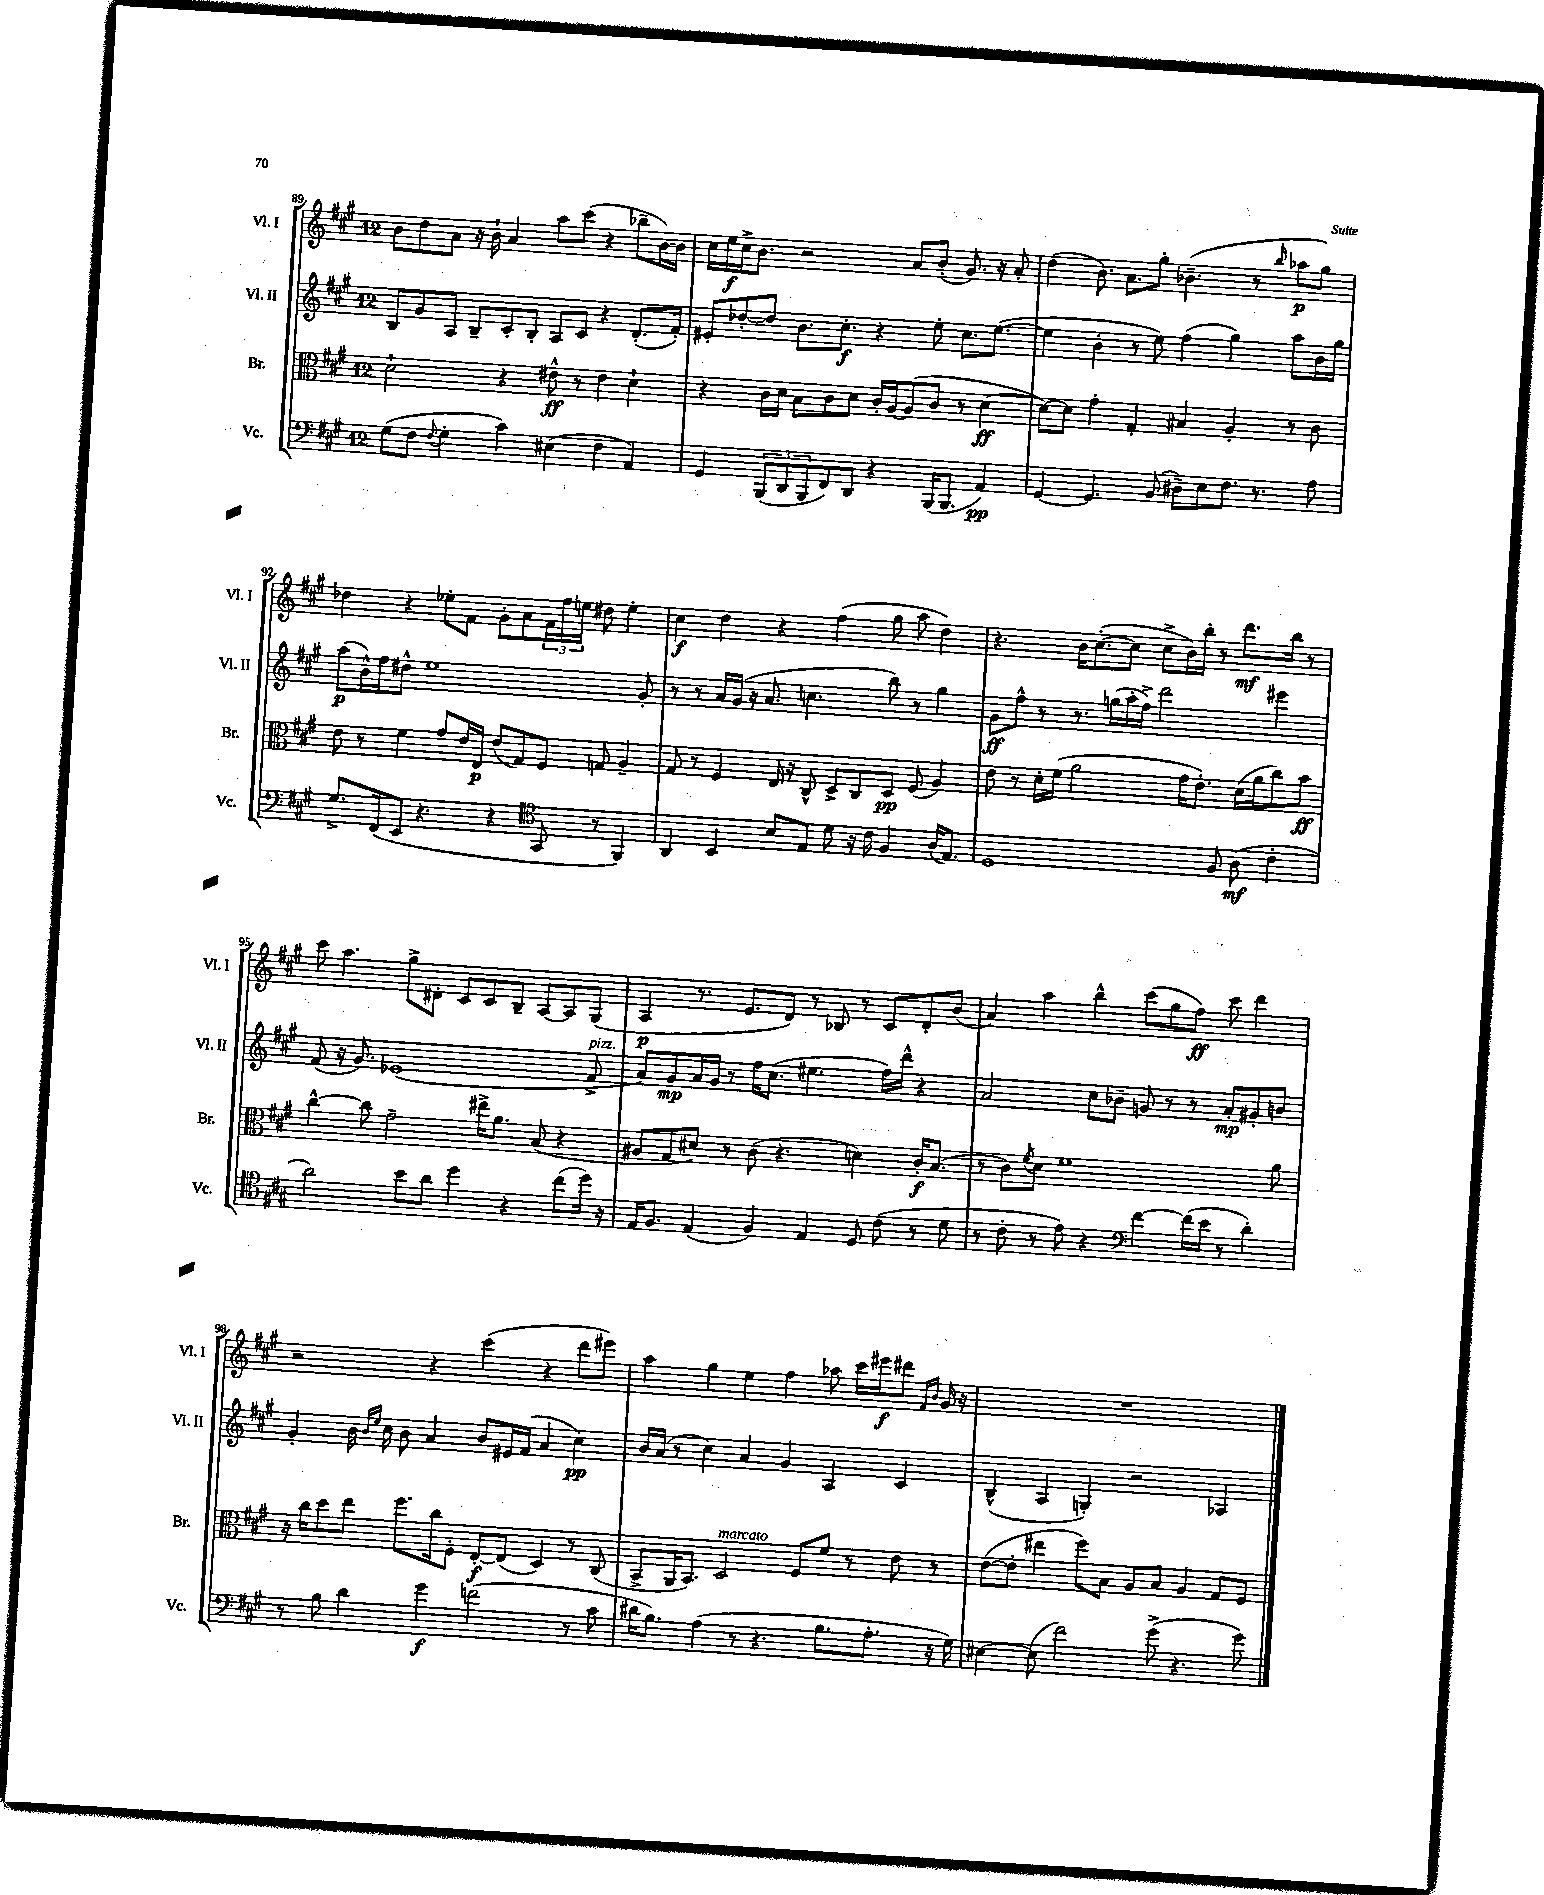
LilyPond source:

<<
\new StaffGroup <<
\new Staff = "s0" \with { instrumentName = "Vl. I" shortInstrumentName = "Vl. I" } {
    \clef treble \key a \major \once \override Staff.TimeSignature.style = #'single-digit \time 12/8
    b'8 d''8 a'8 r16 b'16-! a'4 a''8 cis'''8( r4 bes''8-- b'16~) b'16 |
    cis''16 e''16\f cis''16-> b'8. r2 a'8 b'8-.( gis'8.) r16 a'8-. |
    d''4( b'8.) a'8. gis''8-. bes'4.--( r8 \grace { b''16 } aes''8\p gis''8) |
    des''4 r4 ees''8-. fis'8 gis'8-. a'8 \tuplet 3/2 { fis'16 fis''16 e''16 } dis''8 e''4-. |
    cis''4\f d''4 r4 fis''4( gis''8 a''8 d''4) |
    r4. b'16 cis''8.~-.( cis''8 cis''8-> b'16) b''16-. r8 d'''8.\mf b''16 r8 |
    cis'''8 a''4. gis''8-> dis'8-. cis'8 cis'8 b8-- a8~ a8 gis8( |
    a4\p r8. e'8. d'8) r8 bes8 r8 cis'8 d'8-. b'8( |
    a'4) a''4 b''4-^ cis'''8( gis''8 fis''8\ff) cis'''8 d'''4 |
    r2 r4 cis'''4( r4 d'''8 eis'''8) |
    a''4 gis''4 e''4 fis''4 aes''8 cis'''16 eis'''16\f dis'''8 \grace { fis'16 b'16 } gis'16 r16 |
    R1. \bar "|." |
}
\new Staff = "s1" \with { instrumentName = "Vl. II" shortInstrumentName = "Vl. II" } {
    \clef treble \key a \major \once \override Staff.TimeSignature.style = #'single-digit \time 12/8
    b8 gis'8 a8 b8-- cis'8-. b8-. a8 cis'8 r4 d'8.-.( fis'16-.) |
    eis'8-. des''8~-. des''8 b'8. cis''8.-.\f r4 e''8-. cis''8. e''8.~( |
    e''4 b'4-. r8 e''8) fis''4( gis''4) a''8 b'16 gis''16 |
    a''8\p( b'16-^) fis''16 dis''8-^ e''1 gis'8-. |
    r8 r8 a'16 gis'16( r16 a'8. c''4. b''8) r8 gis''4 |
    gis'8\ff fis''8-^ r8 r8. g''16( a''16-. fis''16->) d'''2 eis'''4 |
    fis'8( r16 gis'8.) ees'1( fis'8->^\markup { \italic "pizz." } |
    a'8) gis'8\mp a'16 gis'16 r8 fis''16 cis''8.( eis''4. fis''16) d'''16-^ r4 |
    a'2 cis''8 bes'8-- g'8 r8 r8 a'8-.\mp gis'8-. b'8 |
    gis'4-. b'16 \grace { b'16 e''16 } cis''16 b'8 a'4 b'8 eis'16 fis'16( a'4 cis''4\pp) |
    b'16 a'16( r8 cis''4) a'4 gis'4 a4 cis'4 |
    b4-^( a4 g4-.) r2 aes4 \bar "|." |
}
\new Staff = "s2" \with { instrumentName = "Br." shortInstrumentName = "Br." } {
    \clef alto \key a \major \once \override Staff.TimeSignature.style = #'single-digit \time 12/8
    d'2-! r4 eis'8-^\ff r8 eis'4 d'4-! |
    r4 cis'16 d'16 b8 cis'8 d'8 cis'16-. a16~ a8( cis'8 r8 d'4~\ff |
    d'8~) d'8 gis'4-. gis4-. bis4 a4-. r8 cis'8 |
    e'8 r8 fis'4 gis'8 e'16 e16\p e'8( gis8) fis8 g8 a4-- |
    gis8 r8 fis4 e16 r16 cis8-^ d8-> cis8 d8\pp fis8( a4) |
    e'8 r8 d'16-. fis'16( a'2 gis'16 e'8.-.) d'16( a'16 cis''8) b'8\ff |
    cis''4~-^ cis''8 gis'2-- eis''16-> a'8. b8( r4 |
    ais8 gis8 dis'8) r8 cis'8( r4. d'4) cis'16-.\f b8.( |
    r8 cis'8) \acciaccatura { fis'8 } d'8 fis'1 a'8 |
    r16 cis''16 d''8 e''8 fis''8. cis''16 fis8-. e8~-.\f e8( d4) r8 cis8( |
    b,8-> a,16 b,8.) d2^\markup { \italic "marcato" } fis8 fis'8 r8 e'8 r8 |
    e'8~( e'8-. eis''4 fis''8) b8 a8 b8 a4 gis8 fis8 \bar "|." |
}
\new Staff = "s3" \with { instrumentName = "Vc." shortInstrumentName = "Vc." } {
    \clef bass \key a \major \once \override Staff.TimeSignature.style = #'single-digit \time 12/8
    gis8( fis8 \appoggiatura { fis8 } gis4-. cis'4) eis4( fis4 a,4) |
    gis,4 \tuplet 3/2 { b,,8( d,8 b,,8 } fis,8) d,8 r4 b,,16( b,,8. a,4\pp) |
    gis,4~ gis,4. b,8( dis8--) e8 fis8. r8. a8 |
    gis8.-> fis,16( e,8 r4. r4 \clef tenor gis,8 r8 fis,4) |
    a,4 b,4 b8 e8 d'8 r16 cis'16 fis4 a16( e8.) |
    d1 fis8 a8\mf( cis'4-. |
    a'2) b'8 a'8 d''4 r4 cis''8( d''16) r16 |
    e16 fis8. e4( fis4) e4 d8 cis'8( r8 d'8 |
    r8 cis'8-. r8 e'8) r4 \clef bass fis'4~ fis'16( e'16 r8 d'4-.) |
    r8 b8 d'4 gis'4\f f'2( r8 cis'8 |
    dis'16 b8.) a4( r8 r4. b8. a8.-. r16 gis16) |
    eis4~ eis8( fis'2) gis'8->( r4. gis'8) \bar "|." |
}
>>
>>
\layout { \context { \Score currentBarNumber = #89 } }
